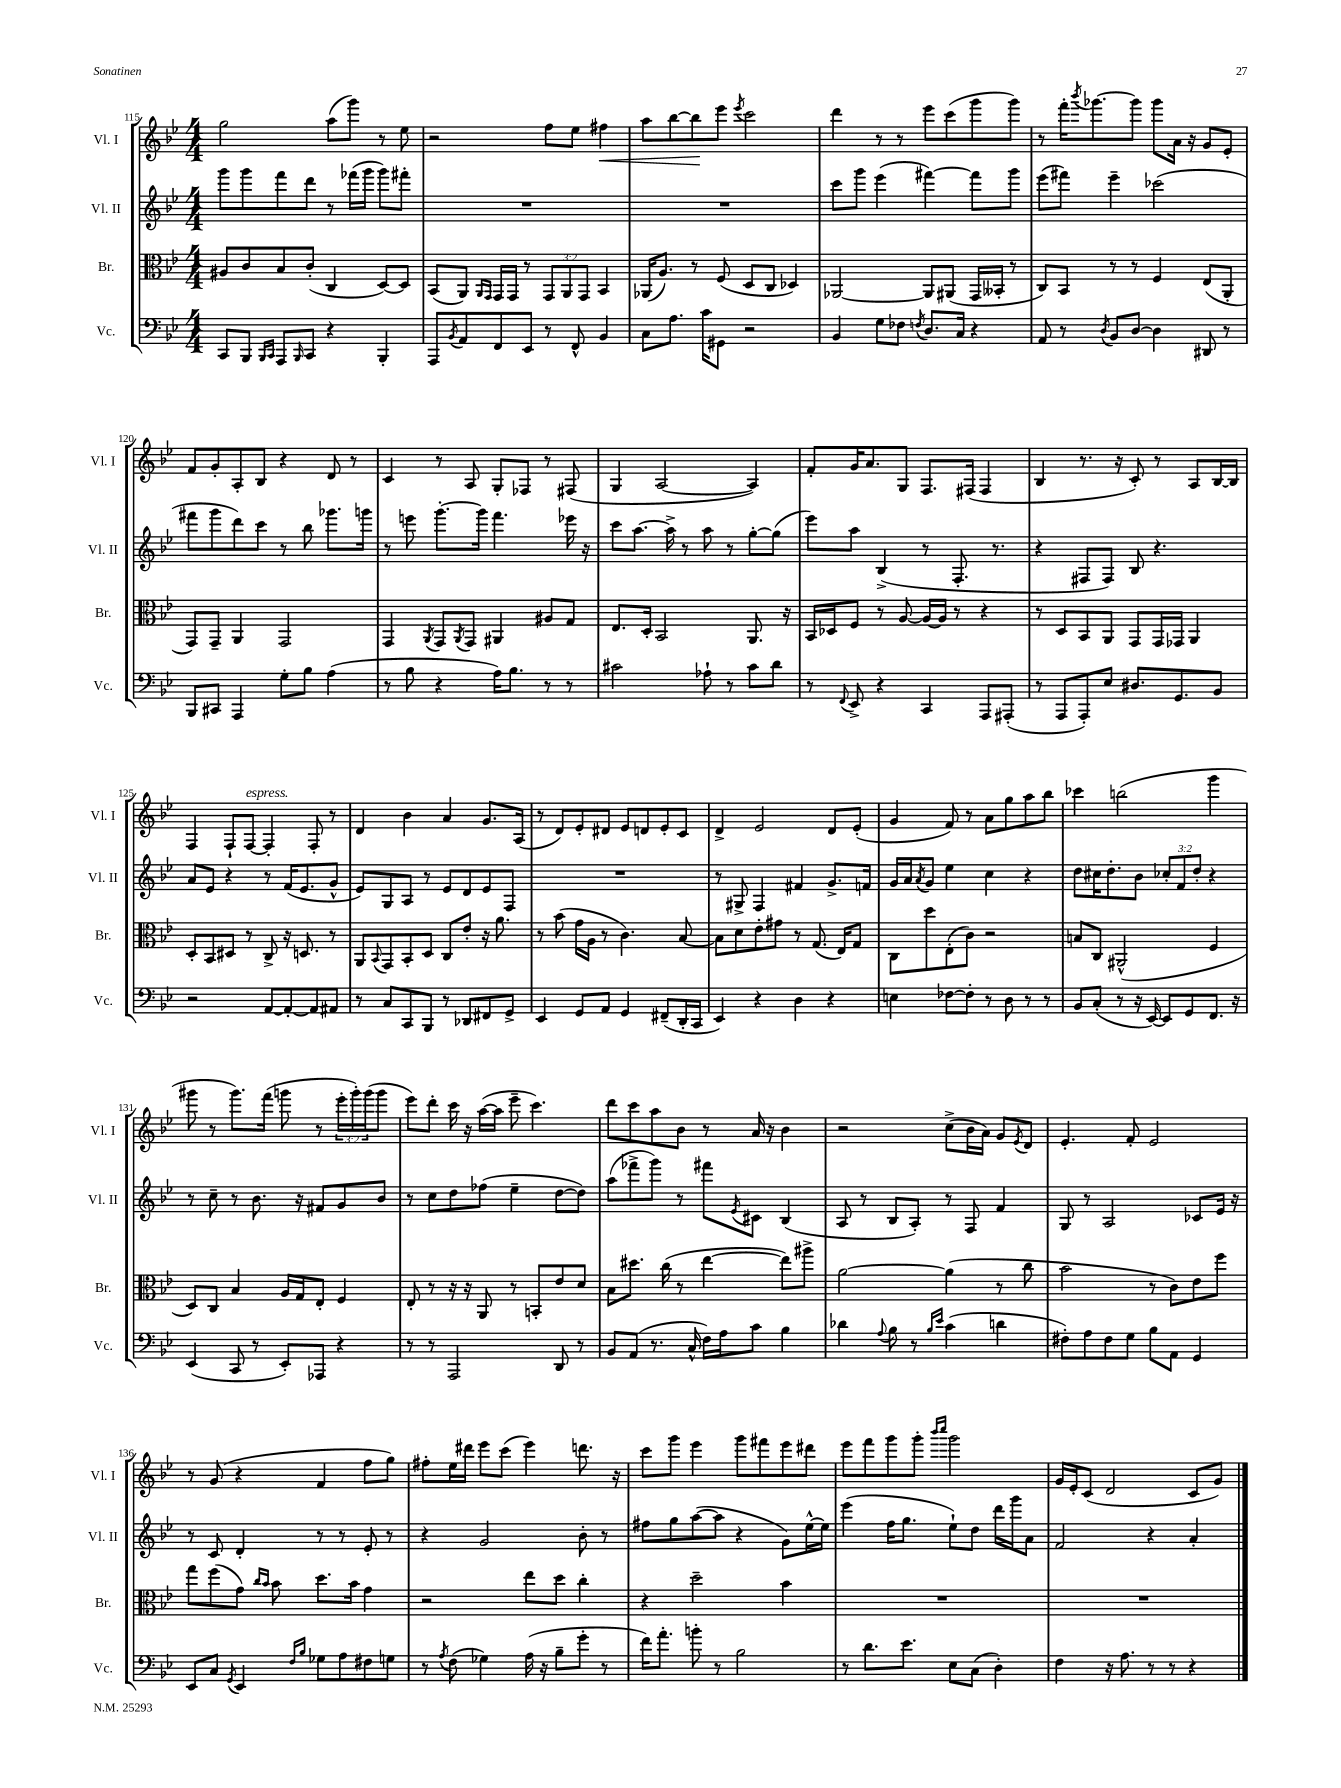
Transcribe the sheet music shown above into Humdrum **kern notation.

**kern	**kern	**kern	**kern	**dynam
*part4	*part3	*part2	*part1	*part1
*staff4	*staff3	*staff2	*staff1	*staff1
*I"Vc.	*I"Br.	*I"Vl. II	*I"Vl. I	*
*I'Vc.	*I'Br.	*I'Vl. II	*I'Vl. I	*
*clefF4	*clefC3	*clefG2	*clefG2	*
*k[b-e-]	*k[b-e-]	*k[b-e-]	*k[b-e-]	*
*M4/4	*M4/4	*M4/4	*M4/4	*
=115	=115	=115	=115	=115
8CC/L	8A#X/L	8ggg\L	2gg\	.
8BBB-/J	8c/	8ggg\	.	.
16qqBBB-/LL	.	.	.	.
16qqCC/JJ	.	.	.	.
8AAA/L	8B-/	8fff\	.	.
16qqBBB-/	.	.	.	.
8CC/J	(8c'/J	8ddd\J	.	.
4r	4C/	8r	(8aa\L	.
.	.	(16fff-X\LL	8ggg\J)	.
.	.	16ggg\JJ	.	.
4BBB-'/	[8D/L)	8ggg\L)	8r	.
.	8D/J]	8fff#X'\J	8ee-\	.
=116	=116	=116	=116	=116
8AAA/L	(8BB-/L	1r	2r	.
8qBB-/	.	.	.	.
8AA/	8AA/J)	.	.	.
.	16qqAA/LL	.	.	.
.	16qqGG/JJ	.	.	.
8FF/	16GG/LL	.	.	.
.	16GG/JJ	.	.	.
8EE-/J	8r	.	.	.
8r	12GG/L	.	8ff\L	.
.	12AA/	.	.	.
8FF^^/	.	.	8ee-\J	.
.	12GG/J	.	.	.
!	!	!	!	!LO:HP:b
4BB-/	4BB-/	.	4ff#X\	<
=117	=117	=117	=117	=117
8C\L	(16AA-X/KL	1r	8aa\L	.
.	8.A/J)	.	.	.
8.A\J	.	.	[8bb-\	.
.	8r	.	8bb-\]	.
16c\KL	.	.	.	.
8GG#X\J	(8F/	.	8eee-\J	[
.	.	.	8qeee-/	.
2r	8D/L	.	2ccc\	.
.	8C/J	.	.	.
.	4D-X/)	.	.	.
=118	=118	=118	=118	=118
4BB-/	[2AA-X/	8ccc\L	4ddd\	.
.	.	8ggg\J	.	.
8G\L	.	(4eee-\	8r	.
8F-X\J	.	.	8r	.
8qFn/	.	.	.	.
8.D/L	8AA-/L]	[4fff#X\)	8eee-\L	.
.	(8AA#X/J	.	(8ccc\	.
16C/Jk	.	.	.	.
4r	16GG/LL	8fff#\L]	8ggg\	.
.	16BB--X'/JJ	.	.	.
.	8r	8ggg\J	8ggg\J)	.
=119	=119	=119	=119	=119
8AA/	8C/L)	(8eee-\L	8r	.
8r	8BB-/J	8fff#X\J)	16fff'\KL	.
.	.	.	8qbbb-/	.
.	.	.	[8.ggg-X\	.
8qD/	.	.	.	.
8BB-/L	8r	4eee-~\	.	.
[8D/J	8r	.	8ggg-\J]	.
4D\]	4F/	(2ccc-X\	8ggg-\L	.
.	.	.	16a\Jk	.
.	.	.	16r	.
8DD#X/	(8E-/L	.	8g/L	.
8r	8AA'/J	.	8e-'/J	.
!!LO:LB:g=z
=120	=120	=120	=120	=120
8BBB-/L	8GG/L)	8fff#X\L	8f/L	.
8CC#X/J	8GG~/J	8ggg\	8g'/	.
4AAA/	4AA/	8ddd\)	8A'/	.
.	.	8ccc\J	8B-/J	.
8G'\L	2GG/	8r	4r	.
8B-\J	.	8bb-\	.	.
(4A\	.	8.ggg-X\L	8d/	.
.	.	.	8r	.
.	.	16gggn\Jk	.	.
=121	=121	=121	=121	=121
8r	4GG/	8r	4c/	.
8B-\	.	8eeen\	.	.
.	8qAA/	.	.	.
4r	8GG/L	[8.ggg'\L	8r	.
.	8qAA/	.	.	.
.	8GG/J	.	8A/	.
.	.	16ggg\Jk]	.	.
16A\KL)	4AA#X/	4.fff\	8G'/L	.
8.B-\J	.	.	.	.
.	.	.	8F-X/J	.
8r	8A#X/L	.	8r	.
8r	8G/J	16eee-X\	(8F#X/	.
.	.	16r	.	.
=122	=122	=122	=122	=122
2c#X\	8.E-/L	8ccc\L	4G/	.
.	.	[8.aa\J	.	.
.	16D'/Jk	.	.	.
.	2BB-/	.	[2A/	.
.	.	16aa^\]	.	.
.	.	8r	.	.
8A-X`\	.	8aa\	.	.
8r	.	8r	.	.
8c#\L	8.AA/	[8gg'\L	4A/])	.
8d\J	.	(8gg\J]	.	.
.	16r	.	.	.
=123	=123	=123	=123	=123
8r	16BB-/LL	8eee-\L)	8f'/L	.
.	16D-X/J	.	.	.
8qqFF/	.	.	.	.
8EE-^/	8F/J	8aa\J	16g/K	.
.	.	.	8.a/	.
4r	8r	(4B-^/	.	.
.	[8A/	.	8G/J	.
4CC/	16A/LL_	8r	8.F/L	.
.	16A/JJ]	.	.	.
.	8r	8.F'/	.	.
.	.	.	(16F#X/Jk	.
8AAA/L	4r	.	4F#/	.
.	.	8.r	.	.
(8AAA#X'/J	.	.	.	.
=124	=124	=124	=124	=124
8r	8r	4r	4B-/	.
8AAA/L	8D/L	.	.	.
8AAA'/)	8BB-/	8F#X/L	8.r	.
8E-/J	8AA/J	8F#/J)	.	.
.	.	.	16r	.
8.D#X/L	8GG/L	8B-/	8c'/)	.
.	16GG/L	4.r	8r	.
8.GG/	16GG-X/JJ	.	.	.
.	4AA/	.	8A/L	.
8BB-/J	.	.	[16B-/L	.
.	.	.	16B-/JJ]	.
!!LO:LB:g=z
=125	=125	=125	=125	=125
2r	8D'/L	8a/L	4F/	.
.	8BB-/	8e-/J	.	.
.	8D#X/J	4r	8F`/L	.
!	!	!	!LO:TX:a:i:t=espress.	!
.	8r	.	[8F/J	.
[8AA/L	8C^/	8r	4F'/]	.
8AA'/_	16r	(16f/KL	.	.
.	8.Dn/	8.e-/	.	.
8AA/]	.	.	8F'/	.
8AA#X/J	8r	8g^^/J	8r	.
=126	=126	=126	=126	=126
8r	8AA/L	8e-/L)	4d/	.
.	8qqBB-/	.	.	.
8C/L	8GG/	8G/	.	.
8CC/	8BB-'/	8A/J	4b-\	.
8BBB-/J	8D/J	8r	.	.
8r	8C/L	8e-/L	4a/	.
8DD-X/L	8e-'/J	8d/	.	.
8FF#X/	16r	8e-/	8.g/L	.
.	8.a\	.	.	.
8GG^/J	.	8F/J	.	.
.	.	.	(16A/Jk	.
=127	=127	=127	=127	=127
4EE-/	8r	1r	8r	.
.	(8b-\	.	8d/L)	.
8GG/L	16g\LL	.	8e-'/	.
.	16A\JJ	.	.	.
8AA/J	8r	.	8d#X/J	.
4GG/	4.c\)	.	8e-/L	.
.	.	.	8dn/	.
(8FF#X~/L	.	.	8e-'/	.
16DD'/L	[8B-/	.	8c/J	.
16CC/JJ	.	.	.	.
=128	=128	=128	=128	=128
4EE-/)	8B-\L]	8r	4d^/	.
.	8d\	8G#X^/	.	.
4r	8e-'\	4F/	2e-/	.
.	8g#X\J	.	.	.
4D\	8r	4f#X/	.	.
.	(8.G/	.	.	.
4r	.	8.g^/L	8d/L	.
.	16E-/KL)	.	.	.
.	8G/J	.	(8e-'/J	.
.	.	16fn/Jk	.	.
=129	=129	=129	=129	=129
4En\	8C\L	16g/LL	4g/	.
.	.	16a/J	.	.
.	.	8qa/	.	.
.	8dd\	8g/J	.	.
[8F-X\L	(8E-'\	4ee-\	8f/)	.
8F-'\J]	8c\J)	.	8r	.
8r	2r	4cc\	8a\L	.
8D\	.	.	8gg\	.
8r	.	4r	8aa\	.
8r	.	.	8bb-\J	.
=130	=130	=130	=130	=130
8BB-/L	8Bn/L	8dd\L	4ccc-X\	.
(8C'/J	8C/J	16cc#X\K	.	.
.	.	8.dd'\	.	.
8r	(2AA#X^^/	.	(2bbn\	.
16r	.	8b-\J	.	.
[16EE-/)	.	.	.	.
8EE-/L]	.	12cc-X'/L	.	.
.	.	12f/	.	.
8GG/	.	.	.	.
.	.	12dd'/J	.	.
8.FF/J	4F/	4r	4ggg\	.
16r	.	.	.	.
!!LO:LB:g=z
=131	=131	=131	=131	=131
(4EE-/	8D/L)	8r	8ggg#X\	.
.	8C/J	8cc~\	8r	.
8CC/	4B-/	8r	8.ggg#\L)	.
8r	.	8.b-\	.	.
.	.	.	(16fff\Jk	.
8EE-'/L)	16A/LL	.	8gggn\	.
.	16G/J	16r	.	.
8AAA-X/J	8E-'/J	8f#X/L	8r	.
4r	4F/	8g/	24eee-'\LL	.
.	.	.	24ggg'\)	.
.	.	.	(24ggg\J	.
.	.	8b-/J	8ggg\J	.
=132	=132	=132	=132	=132
8r	8E-'/	8r	8eee-\L)	.
8r	8r	8cc\L	8ddd'\J	.
2AAA/	16r	8dd\	16ccc\	.
.	16r	.	16r	.
.	8AA/	(8ff-X\J	([16aa\LL	.
.	.	.	16aa\JJ]	.
.	8r	4ee-~\	8eee-~\	.
.	8BBn'/L	.	4.ccc\)	.
8DD/	8e-/	[8dd\L	.	.
8r	8d/J	8dd\J])	.	.
=133	=133	=133	=133	=133
8BB-/L	8B-\L	(8aa\L	8ddd\L	.
(8AA/J	8.dd#X\J	8fff-X^\	8ccc\	.
8.r	.	8ggg\J)	8aa\	.
.	(16cc\	.	.	.
.	8r	8r	8b-\J	.
16C^^/	.	.	.	.
16F\LL)	[4ee-\	8fff#X\L	8r	.
16A\J	.	.	.	.
.	.	8qe-/	.	.
8c\J	.	8c#X\J	16a/	.
.	.	.	16r	.
4B-\	8ee-\L])	(4B-/	4b-\	.
.	8aa#X^\J	.	.	.
=134	=134	=134	=134	=134
4d-X\	[2a\	8A/	2r	.
.	.	8r	.	.
8qqA/	.	.	.	.
8B-\	.	8B-/L	.	.
8r	.	8A'/J)	.	.
16qqB-/LL	.	.	.	.
16qqe-/JJ	.	.	.	.
(4c\	(4a\]	8r	(8cc^\L	.
.	.	8F/	16b-\L	.
.	.	.	16a\JJ)	.
4dn\	8r	4f/	8g/L	.
.	.	.	8qe-/	.
.	8cc\	.	8d/J	.
=135	=135	=135	=135	=135
8F#X'\L)	2b-\	8G/	4.e-'/	.
8A\	.	8r	.	.
8F#\	.	2A/	.	.
8G\J	.	.	8f'/	.
8B-\L	8r	.	2e-/	.
8AA\J	8c\L)	.	.	.
4GG/	8e-\	8c-X/L	.	.
.	8ff\J	16e-/Jk	.	.
.	.	16r	.	.
!!LO:LB:g=z
=136	=136	=136	=136	=136
8EE-/L	8gg\L	8r	8r	.
8C/J	(8ff\	8c/	(8g/	.
8qGG/	.	.	.	.
4EE-/	8g\J)	4d'/	4r	.
.	16qqcc/LL	.	.	.
.	16qqb-/JJ	.	.	.
.	8b-\	.	.	.
16qqF/LL	.	.	.	.
16qqB-/JJ	.	.	.	.
8G-X\L	8.dd\L	8r	4f/	.
8A\	.	8r	.	.
.	16b-\Jk	.	.	.
8F#X\	4g\	8e-'/	8ff\L	.
8Gn\J	.	8r	8gg\J)	.
=137	=137	=137	=137	=137
8r	2r	4r	8ff#X'\L	.
8qA/	.	.	.	.
(8F\	.	.	16ee-\L	.
.	.	.	16ddd#X\JJ	.
4G-X\)	.	2g/	8eee-\L	.
.	.	.	(8ccc\J	.
(16A\	8ee-\L	.	4eee-\)	.
16r	.	.	.	.
8B-~\L	8dd\J	.	.	.
8g'\J	4cc'\	8b-'\	8.dddn\	.
8r	.	8r	.	.
.	.	.	16r	.
=138	=138	=138	=138	=138
16f\KL)	4r	8ff#X\L	8ccc\L	.
8.a'\J	.	.	.	.
.	.	8gg\	8ggg\J	.
8bn'\	2dd~\	([8aa\	4eee-\	.
8r	.	8aa\J]	.	.
2B-\	.	4r	8ggg\L	.
.	.	.	8fff#X\	.
.	4b-\	8g\L)	8eee-\	.
.	.	[16ee-^^\L	8ddd#X\J	.
.	.	16ee-\JJ]	.	.
=139	=139	=139	=139	=139
8r	1r	(4eee-\	8eee-\L	.
8.d\L	.	.	8fff\	.
.	.	16ff\KL	8ggg\	.
8.e-\J	.	8.gg\J	.	.
.	.	.	8ggg'\J	.
.	.	.	16qqbbb-/LL	.
.	.	.	16qqcccc/JJ	.
8E-\L	.	8ee-`\L)	2ggg\	.
(8C\J	.	8dd\J	.	.
4D'\)	.	16ddd\LL	.	.
.	.	16ggg\J	.	.
.	.	8a\J	.	.
=140	=140	=140	=140	=140
4F\	1r	2f/	16g/LL	.
.	.	.	16e-'/J	.
.	.	.	(8c/J	.
16r	.	.	2d/	.
8.A\	.	.	.	.
8r	.	4r	.	.
8r	.	.	.	.
4r	.	4a'/	8c/L	.
.	.	.	8g/J)	.
==	==	==	==	==
*-	*-	*-	*-	*-
